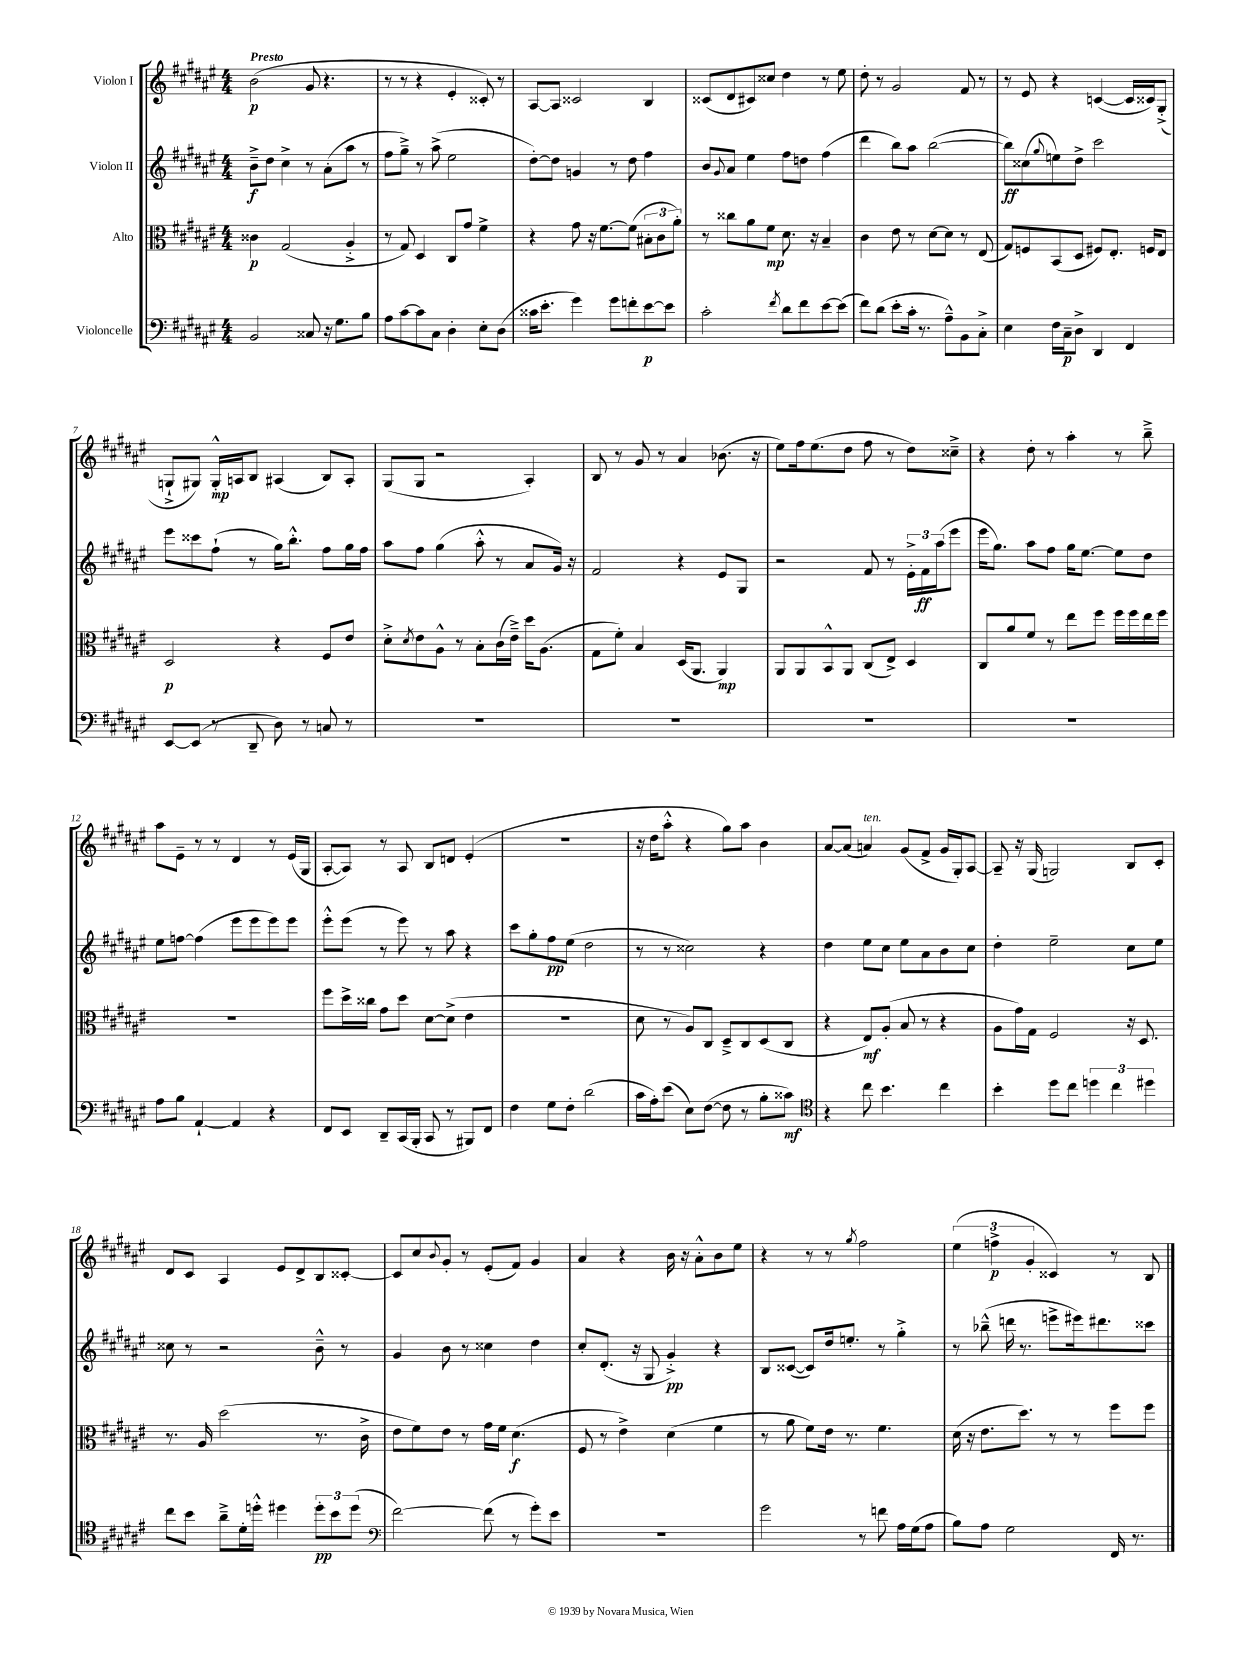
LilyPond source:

<<
\new StaffGroup <<
\new Staff = "s0" \with { instrumentName = "Violon I" } {
    \clef treble \key fis \major \numericTimeSignature \time 4/4 \tempo "Presto"
    b'2\p( gis'8 r4. |
    r8 r8 r4 eis'4-. cisis'8-.) r8 |
    ais8~ ais8 cisis'2 b4 |
    cisis'8( dis'8 cis'8) cisis''8 dis''4 r8 eis''8 |
    dis''8-. r8 gis'2 fis'8 r8 |
    r8 eis'8 r4 c'4~( c'16 cisis'16) gis8-.->( |
    g8-!-> gis8) gis16-.-^\mp a16 b8 ais4( b8) ais8-. |
    gis8( gis8 r2 ais4-.) |
    b8 r8 gis'8 r8 ais'4 bes'8.( r16 |
    eis''8) fis''16 eis''8.( dis''8 fis''8 r8 dis''8) cisis''8---> |
    r4 dis''8-. r8 ais''4-. r8 b''8---> |
    ais''8 eis'8-- r8 r8 dis'4 r8 eis'16( gis16 |
    ais8~-. ais8) r8 ais8 b8 d'8 eis'4-.( |
    R1 |
    r16 dis''16 ais''8-.-^ r4 gis''8) ais''8 b'4 |
    ais'8~ ais'8( a'4^\markup { \italic "ten." }) gis'8( fis'8-> gis'16 gis16-.) ais8~ |
    ais8-- r16 gis16( g2) b8 cis'8-. |
    dis'8 cis'8 ais4 eis'8 dis'8-> b8 cisis'8~-. |
    cisis'8 cis''8 \appoggiatura { b'8 } gis'8-. r8 eis'8-.( fis'8) gis'4 |
    ais'4 r4 b'16 r16 ais'8-.-^ b'8 eis''8 |
    r4 r8 r8 \acciaccatura { gis''8 } fis''2 |
    \tuplet 3/2 { eis''4( f''4->\p gis'4-. } cisis'4) r8 b8 \bar "|." |
}
\new Staff = "s1" \with { instrumentName = "Violon II" } {
    \clef treble \key fis \major \numericTimeSignature \time 4/4
    b'8--->\f dis''8 cis''4-> r8 ais'8-.( ais''8 r8 |
    fis''8 gis''8--->) r8 ais''8->( eis''2 |
    dis''8~-.) dis''8 g'4 r8 dis''8 fis''4 |
    b'8 \appoggiatura { gis'8 } ais'8 eis''4 fis''8 d''8 fis''4( |
    dis'''4 b''8) ais''8 b''2~( |
    b''8\ff) cisis''8( \appoggiatura { gis''8 } e''8) dis''8-> cis'''2 |
    eis'''8 cisis'''8 fis''8-!( r8 gis''16) b''8.-.-^ fis''8 gis''16 fis''16 |
    ais''8 fis''8 gis''4( ais''8-.-^ r8 ais'8 gis'16) r16 |
    fis'2 r4 eis'8 gis8 |
    r2 fis'8 r8 \tuplet 3/2 { eis'16-.-> fis'16\ff ais''16( } eis'''8 |
    eis'''16 gis''8.) ais''8 fis''8 gis''16 eis''8.~ eis''8 dis''8 |
    eis''8 f''8~ f''4( eis'''8 eis'''8 eis'''8) eis'''8 |
    eis'''8-.-^ eis'''8( r8 eis'''8) r8 ais''8 r4 |
    cis'''8 gis''8-. fis''8\pp eis''8( dis''2 |
    r8 r8 cisis''2) r4 |
    dis''4 eis''8 cis''8 eis''8 ais'8 b'8 cis''8 |
    dis''4-. eis''2-- cis''8 eis''8 |
    cisis''8 r8 r2 b'8---^ r8 |
    gis'4 b'8 r8 cisis''4 dis''4 |
    cis''8-. dis'8.-.( r16 gis8 gis'4-.->\pp) r4 |
    b8 cisis'8~( cisis'8) dis''16 e''8.-. r8 gis''4-.-> |
    r8 bes''8---^( d'''16 r8. e'''8-> eis'''16) dis'''8. cisis'''8 \bar "|." |
}
\new Staff = "s2" \with { instrumentName = "Alto" } {
    \clef alto \key fis \major \numericTimeSignature \time 4/4
    cisis'4\p gis2( ais4-.-> |
    r8 gis8) dis4 cis8 gis'8 fis'4-> |
    r4 gis'8 r16 fis'8.~ fis'8( \tuplet 3/2 { bis8-. cis'8 ais'8-.) } |
    r8 cisis''8 ais'8 fis'8\mp dis'8. r16 b4-- |
    cis'4 eis'8 r8 dis'8~ dis'8 r8 eis8( |
    gis8) f8 b,8( dis8 fis8) eis8.-. f16 eis8 |
    dis2\p r4 fis8 eis'8 |
    dis'8-.-> \acciaccatura { dis'8 } eis'8 ais8-^ r8 b8-. cis'16( eis'16--->) dis''16 ais8.( |
    gis8 fis'8-.) b4 dis16( ais,8. ais,4\mp) |
    ais,8 ais,8 b,8-^ ais,8 cis8( eis8->) dis4 |
    cis8 ais'8 fis'8 r8 eis''8 fis''8 fis''16 fis''16 eis''16 fis''16 |
    r1 |
    fis''8 dis''16-> cisis''16 gis'8 dis''8 dis'8~ dis'8->( eis'4 |
    R1 |
    dis'8 r8 ais8) cis8 dis8---> cis8 dis8( cis8 |
    r4 eis8\mf) ais8-.( b8 r8 r4 |
    ais8 gis'16) gis16 fis2 r16 dis8. |
    r8. ais16 dis''2( r8. cis'16-> |
    eis'8 fis'8) eis'8 r8 gis'16 fis'16 dis'4.\f( |
    fis8 r8 eis'4->) dis'4( fis'4 |
    r8 ais'8 fis'8) eis'16 r8. fis'4. |
    dis'16( r16 eis'8. dis''8.) r8 r8 fis''8 fis''8 \bar "|." |
}
\new Staff = "s3" \with { instrumentName = "Violoncelle" } {
    \clef bass \key fis \major \numericTimeSignature \time 4/4
    b,2 cisis8 r16 gis8. b8 |
    ais8 cis'8~ cis'8 cis8 dis4-. eis8-. dis8( |
    cisis'16 eis'8.-. gis'4) gis'8 f'8-. eis'8~\p eis'8 |
    cis'2-. \acciaccatura { fis'8 } dis'8 fis'8 eis'8~ eis'8( |
    fis'8) dis'8( eis'8-. cis'16-. r8. ais8---^) b,8 cis8-.-> |
    eis4 fis16 cis16--\p dis8-> dis,4 fis,4 |
    eis,8~ eis,8( r8 dis,8-- dis8) r8 c8 r8 |
    R1 |
    R1 |
    R1 |
    R1 |
    ais8 b8 ais,4~-! ais,4 r4 |
    fis,8 eis,8 dis,8-- cis,16( b,,16-. cis,8 r8 bis,,8) fis,8 |
    fis4 gis8 fis8-. dis'2( |
    cis'16 ais16-.) eis'8( eis8) fis8~( fis8 r8 b8-. cisis'8\mf) |
    \clef tenor r4 cis''8 b'4. cis''4 |
    b'4-. dis''8 cis''8 \tuplet 3/2 { d''4 cis''4 dis''4 } |
    cis''8 b'8 ais'8---> dis'16-. d''16-.-^ dis''4 \tuplet 3/2 { dis''8-.\pp b'8 dis''8( } |
    \clef bass fis'2~) fis'8( r8 gis'8-.) eis'8 |
    R1 |
    gis'2 r8 f'8 ais16 gis16( ais8 |
    b8) ais8 gis2 fis,16 r8. \bar "|." |
}
>>
>>
